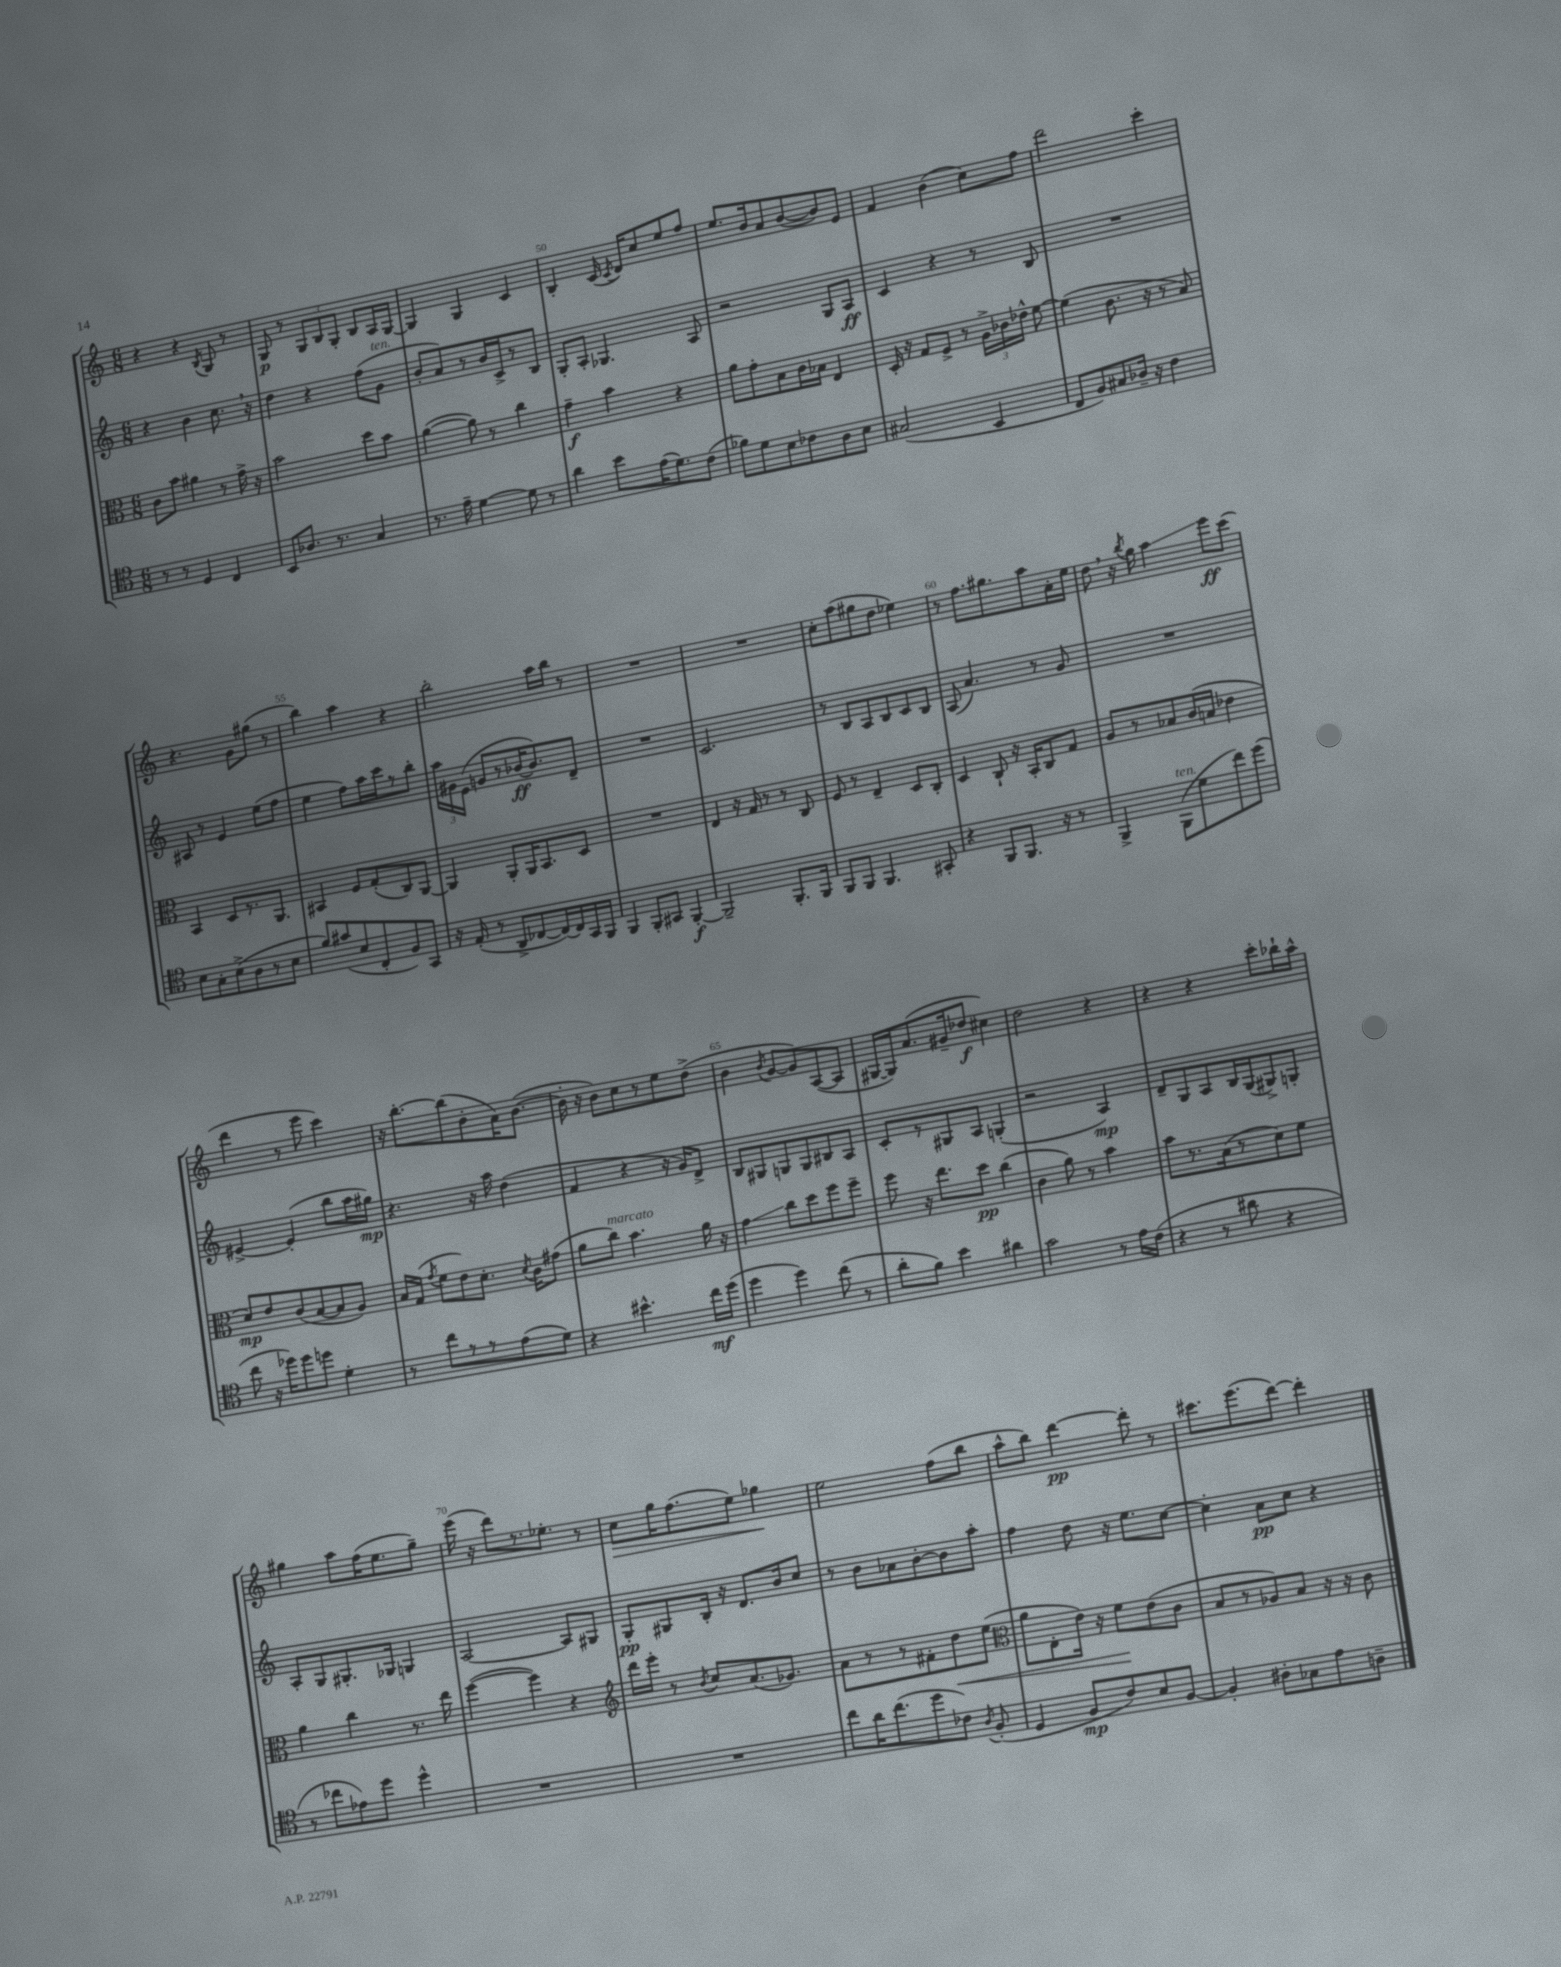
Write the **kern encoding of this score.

**kern	**kern	**kern	**kern
*staff4	*staff3	*staff2	*staff1
*clefC4	*clefC3	*clefG2	*clefG2
*k[]	*k[]	*k[]	*k[]
*M6/8	*M6/8	*M6/8	*M6/8
8r	8c	4r	4r
8r	8b	.	.
4D	4a#	4b	4r
.	.	.	8qB
4C	8r	8.cc	8G
.	16g^	.	8r
.	16r	16r	.
=	=	=	=
8BB	2b	4dd	8G
8.A-	.	.	8r
.	.	4r	12G
8.r	.	.	.
.	.	.	12B
.	.	.	12G'
4G	8dd	(8ff	8B
.	8b	8g	16A
.	.	.	[16G
=	=	=	=
8.r	([4a	8b'	4G]
.	.	8a)	.
16e~	.	.	.
[4d	8a])	8r	4G
.	8r	16b	.
.	.	16c^	.
8d]	4cc	8r	4c
8r	.	8B	.
=	=	=	=
4a	4g~	8G'	4B'
.	.	8A'	.
8b	4b	4.G-	(16c
.	.	.	8qc
.	.	.	16d)
(16e	.	.	8cc
8.d)	.	.	.
.	4r	.	8ee
(8c	.	8A	8ff
=	=	=	=
8f-)	8a	2r	8.ee
8d	8g'	.	.
.	.	.	16b
8B	8B	.	8a
8c-	16c	.	([8b
.	16B-	.	.
8A	4E	8G	8b])
8B	.	8A	8e
=	=	=	=
(2G#	16D'	4c	4f
.	16r	.	.
.	8G	.	.
.	8F^	4r	(4b
.	8r	.	.
4BB	24A^	8r	8cc)
.	24c-	.	.
.	24e-^^	.	.
.	[8f	8B	8ff
=	=	=	=
8C	(4f]	2.r	2ddd
8F)	.	.	.
8G#	8.c	.	.
16A-~	.	.	.
16r	16r	.	.
4c	8r	.	4ccc'
.	8B)	.	.
=	=	=	=
8B	4BB	8A#	4.r
8G'	.	8r	.
(8B^	8D	4e	.
8A	8.r	.	8g
8r	.	(8ee	(8gg#
.	8.AA	.	.
8B	.	8ff	8r
=	=	=	=
8f)	4BB#	4ee	4bb)
(8g#	.	.	.
8B	8F	8ff)	4aa
8C'	(8G'	16aa	.
.	.	16ccc	.
8F)	8C)	8r	4r
8GG	[8AA	8bb'	.
=	=	=	=
16r	4AA]	24aa	2bb'
.	.	24g#	.
(16E'	.	.	.
.	.	(24e	.
8r	.	8g	.
8AA^	8AA'	8r	.
[8C-	16AA	[16b-	.
.	8.BB	8.b-])	.
16C-_)	.	.	16aa
16C-]	.	.	16bb
16GG	8D	8d~	8r
16FF	.	.	.
=	=	=	=
4FF	2.r	2.r	2.r
8FF'	.	.	.
8GG#	.	.	.
[4FF'	.	.	.
=	=	=	=
2FF~]	4E	2.c	2.r
.	16r	.	.
.	16G	.	.
.	8r	.	.
8.FF'	8r	.	.
.	8C	.	.
16FF	.	.	.
=	=	=	=
8FF	8F	8r	8cc'
8FF	8r	8B	(8aa
4.FF	4E~	8A	8gg#
.	.	8B	8dd
.	8D	8c	4ee-)
8GG#'	8C'	8B	.
=	=	=	=
4r	4D	(8A	8r
.	.	4.a)	8.ff
8FF	8C`	.	.
.	.	.	8.gg#
8.FF	16r	.	.
.	16BB'	.	.
.	8C	8r	8aa
16r	.	.	.
8r	8G	8g	16a'
.	.	.	16ee
=	=	=	=
4FF^	8A	2.r	8dd
.	8r	.	16r
.	.	.	8qbb
.	.	.	16gg
(8FF	8B-	.	4aa
8d	(16c	.	.
.	16B	.	.
8cc)	4e-	.	8eee
(8dd	.	.	(8ccc
=	=	=	=
8cc	8d)	[4e#^	4ddd
16r	8e	.	.
16dd-)	.	.	.
8dd-	(8c	(4e#']	8r
8dd	[8B	.	8eee
4d'	8B]	8bb	4ccc)
.	8A)	16aa	.
.	.	16gg#)	.
=	=	=	=
8r	16B	4.r	16r
.	(16G	.	[8.bb'
.	8qg	.	.
8cc	8f	.	.
8r	8e)	.	(8bb]
8r	8.d'	16r	8b'
.	.	16aa	.
(8e	.	(4dd	16a)
.	8qd	.	.
.	16c	.	([8.b
8d)	(8g#	.	.
=	=	=	=
4r	8a	4f	16b']
.	.	.	16r
.	8cc)	.	8b)
4.b#^^	4.b	4r	8cc
.	.	.	8r
.	.	16r	8ee
.	.	16g)	.
16cc	16a	8d^	(8dd^
(16dd	16r	.	.
=	=	=	=
4dd	4g	8B	4b
.	.	8G#	.
.	.	.	8qb
4dd)	8cc	8G	[8g
.	8dd	8G	8g])
(8cc	8ff	8B#	([8A
8r	8ff~	8A	8A]
=	=	=	=
8a'	8ff	8c'	[16G#
.	.	.	16G#])
8f)	16r	8r	(8.a
.	8.ee	.	.
4b	.	8G#	.
.	.	.	16g#~
.	8dd	8A	8dd-
4a#	(4cc	(4G'	4cc#)
=	=	=	=
2g	4c	2r	2dd
.	8a)	.	.
.	8r	.	.
8r	4b	4A)	4r
16e	.	.	.
(16c	.	.	.
=	=	=	=
4r	8b	8d~	4r
.	8.r	8G	.
8r	.	8A	4r
.	(16B	.	.
8a#	8r	16B	.
.	.	(16G	.
4r	8d)	8G#^)	8ccc'
.	8f	8G'	16bb-`
.	.	.	16aa^^
=	=	=	=
8r	4a	8A'	4gg#
8cc-	.	8G	.
8e-)	4cc	8.G#'	8aa
8dd	.	.	(16ff
.	.	16G-	8.ee
4dd^^	8.r	4G	.
.	.	.	8gg#~)
.	16ee	.	.
=	=	=	=
2.r	([4ff	[2A	(16eee
.	.	.	16r
.	.	.	8ddd)
.	4ff])	.	8.r
.	.	.	8.ee-'
.	4r	8A]	.
.	.	8G#	8r
=	=	=	=
*	*clefG2	*	*
2.r	16ddd	8G'	8cc
.	16eee'	.	.
.	8r	8G#	16gg
.	.	.	(8.ff
.	8qb	.	.
.	8cc	16B'	.
.	.	16r	.
.	(8.a	8.d	8ee)
.	.	.	4gg-
.	8.g-)	16b	.
.	.	8cc	.
=	=	=	=
8cc	8a	8r	2ee
16a	8r	8b	.
(8.cc	.	.	.
.	8r	8a-	.
8dd	8f#'	[8b'	.
8c-)	8dd	8b]	(8ff
8qA	.	.	.
(8F'	(8ee	8aa'	8bb
=	=	=	=
*	*clefC3	*	*
4D	8a	4ff	8aa^^
.	8E'	.	8bb)
8F	16e)	8dd	[4ddd
.	16r	.	.
8c)	8f	16r	.
.	.	8.ee	.
8B	(8e	.	8ddd']
[8F	8c	[8cc	8r
=	=	=	=
4F']	8B	4cc']	8.ccc#
.	8r	.	.
.	.	.	(8.eee
8A#'	8A-)	8a	.
8G-	8B	8cc	[8ddd)
8e	16r	4r	4ddd']
.	16r	.	.
8A~	8c	.	.
==	==	==	==
*-	*-	*-	*-
